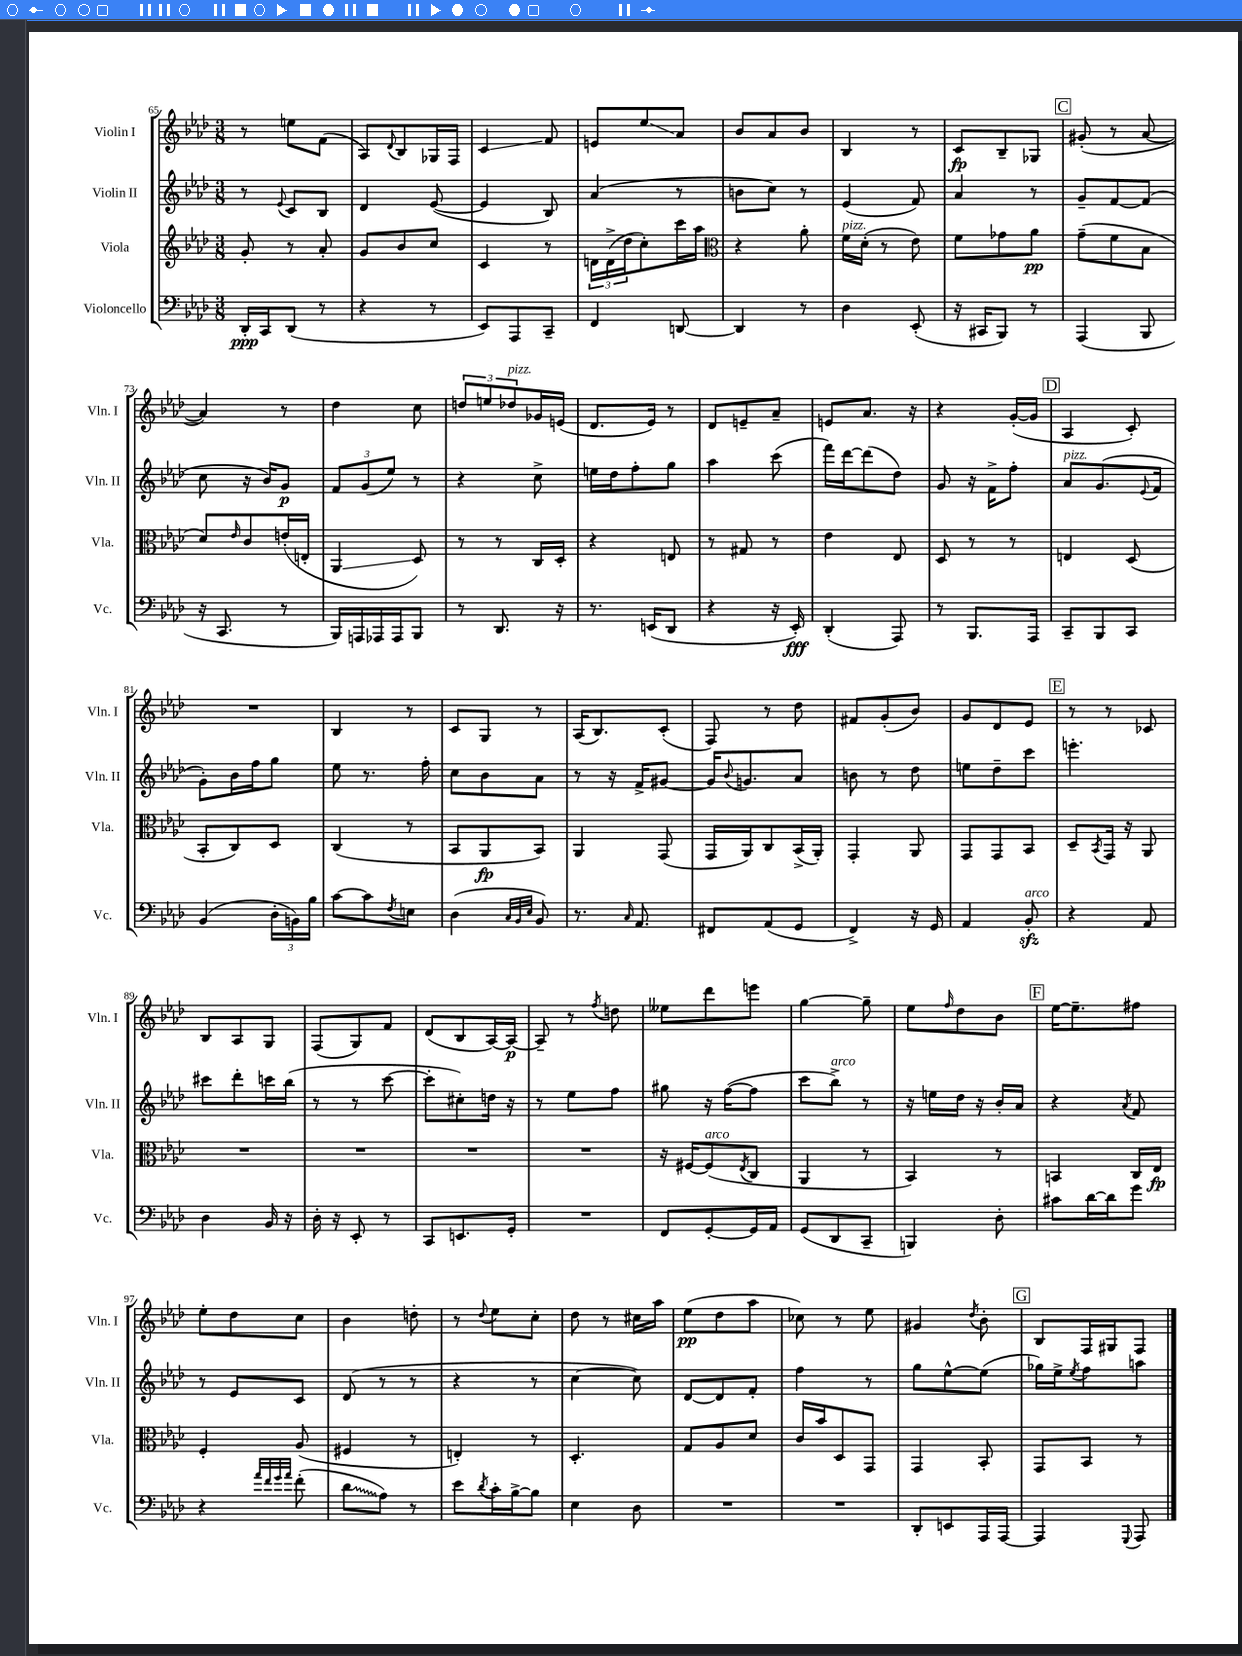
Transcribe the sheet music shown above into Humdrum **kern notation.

**kern	**kern	**kern	**kern
*staff4	*staff3	*staff2	*staff1
*clefF4	*clefG2	*clefG2	*clefG2
*k[b-e-a-d-]	*k[b-e-a-d-]	*k[b-e-a-d-]	*k[b-e-a-d-]
*M3/8	*M3/8	*M3/8	*M3/8
16DD-'	8g'	8r	8r
16CC	.	.	.
.	.	8qqe-	.
(8DD-	8r	8c	8ee
8r	8a-'	8B-	(8f
=	=	=	=
4r	8g	4d-	8A-)
.	.	.	8qqd-
.	8b-	.	8B-
8r	8cc	([8e-	16G-
.	.	.	16F
=	=	=	=
8EE-)	4c	4e-]	4c
8AAA-	.	.	.
8CC~	8r	8B-)	8f
=	=	=	=
4FF	24d	(4a-	8e
.	(24d^	.	.
.	24dd-	.	.
.	8cc')	.	8ee-
[8DD	16ccc	8r	8a-
.	16aa-	.	.
=	=	=	=
*	*clefC3	*	*
4DD]	4r	8b	8b-
.	.	8cc)	8a-
8r	8a-'	8r	8b-
=	=	=	=
4D-	16f	(4e-	4B-
.	(16d-'	.	.
.	8r	.	.
(8EE-'	8e-)	8f)	8r
=	=	=	=
16r	8f	4a-	8c
16CC#	.	.	.
8BBB-)	8g-	.	8B-~
8r	8a-	8r	8G-
=	=	=	=
(4AAA-	(8g~	8g~	(8g#'
.	8f	[8f	8r
8BBB-	8B-	(8f]	[8a-
=	=	=	=
16r	8d-)	8cc	4a-])
8.CC	.	.	.
.	16qqe-	.	.
.	8c	16r	.
.	.	16b-)	.
8r	(16e'	8g	8r
.	16E'	.	.
=	=	=	=
16BBB-)	4AA-	12f	4dd-
16AAA	.	.	.
.	.	(12g	.
16AAA-	.	.	.
.	.	12ee-)	.
16AAA-	.	.	.
8BBB-	8D-)	8r	8cc
=	=	=	=
8r	8r	4r	12dd
.	.	.	12ee
8.DD-	8r	.	.
.	.	.	12dd-
.	16C	8cc^	16g-
16r	16D-'	.	(16e
=	=	=	=
8.r	4r	16ee	8.d-
.	.	16dd-	.
.	.	8ff'	.
(16EE	.	.	16e-)
8DD-	8E	8gg	8r
=	=	=	=
4r	8r	4aa-	8d-
.	8G#	.	8e~
16r	8r	(8ccc	8a-~
16EE-')	.	.	.
=	=	=	=
(4DD-'	4e-	16fff)	8e
.	.	[16ddd-	.
.	.	(8ddd-]	8.a-
8AAA-)	8E-	8dd-)	.
.	.	.	16r
=	=	=	=
8r	8D-	8g	4r
8.BBB-	8r	16r	.
.	.	16f^	.
.	8r	8ff'	([16g'
16AAA-	.	.	16g]
=	=	=	=
8CC~	4E	8a-	4A-
8BBB-	.	(8.g	.
8CC	(8D-	.	8c')
.	.	8qqe-	.
.	.	16f	.
=	=	=	=
(4BB-	8BB-'	8g')	4.r
.	8C)	16b-	.
.	.	16ff	.
24D-'	8D-	8gg	.
24BB)	.	.	.
24B-	.	.	.
=	=	=	=
[8c	(4C	8ee-	4B-
8c]	.	8.r	.
8qF	.	.	.
8E	8r	.	8r
.	.	16ff'	.
=	=	=	=
(4D-	8BB-	8cc	8c
.	8AA-	8b-	8G
32qqC	.	.	.
32qqBB-	.	.	.
32qqE-	.	.	.
8BB-)	8BB-)	8a-	8r
=	=	=	=
8.r	4AA-	8r	(16A-
.	.	.	8.B-)
.	.	16r	.
16qqC	.	.	.
8.AA-	.	16f^	.
.	(8GG	[8g#	(8c'
=	=	=	=
8FF#	16GG	16g#]	8F)
.	.	8qqb-	.
.	16AA-)	8.g	.
(8AA-	8C	.	8r
8GG	(16BB-^	8a-	8dd-
.	16AA-')	.	.
=	=	=	=
4FF^)	4GG'	8b	8f#
.	.	8r	(8g'
16r	8AA-	8dd-	8b-)
16GG	.	.	.
=	=	=	=
4AA-	8GG	8ee	8g
.	8GG	8dd-~	8d-
8BB-'	8BB-	8ccc	8e-
=	=	=	=
4r	8D-~	4.eee'	8r
.	8qBB-	.	.
.	16GG	.	8r
.	16r	.	.
8AA-	8AA-	.	8c-
=	=	=	=
4D-	4.r	8ccc#	8B-
.	.	8ddd-'	8A-
16BB-	.	16ccc	8G
16r	.	(16bb-	.
=	=	=	=
16D-'	4.r	8r	(8F
16r	.	.	.
8EE-'	.	8r	8G)
8r	.	[8ccc	8f
=	=	=	=
8CC	4.r	8ccc']	(8d-
8.EE	.	8cc#')	8B-
.	.	16dd	[16A-)
16GG'	.	16r	16A-_
=	=	=	=
4.r	4.r	8r	8A-~]
.	.	8ee-	8r
.	.	.	8qff
.	.	8ff	8dd
=	=	=	=
8FF	16r	8gg#	8ee--
.	[16F#	.	.
[8GG'	(8F#]	16r	8ddd-
.	.	([16ff	.
.	8qE-	.	.
16GG]	8C	8ff]	8eee
16AA-	.	.	.
=	=	=	=
(8GG	4AA-	8ccc	[4gg
8DD-	.	8bb-^)	.
8CC~	8r	8r	8gg~]
=	=	=	=
4BBB)	4BB-)	16r	8ee-
.	.	16ee	.
.	.	.	16qqff
.	.	16dd-	8dd-
.	.	16r	.
8D-'	8r	16b-'	8b-
.	.	16a-	.
=	=	=	=
8c#	4BB	4r	[16ee-
.	.	.	8.ee-~]
[16d-	.	.	.
16d-]	.	.	.
.	.	8qa-	.
8g	16C	8f	8ff#
.	16E-	.	.
=	=	=	=
4r	4F'	8r	8ee-'
.	.	8e-	8dd-
32qqa-	.	.	.
32qqf	.	.	.
32qqg	.	.	.
32qqa-	.	.	.
(8f'	(8A-	8c	8cc
=	=	=	=
8d-	4F#	(8d-	4b-
8A-)	.	8r	.
8r	8r	8r	8dd'
=	=	=	=
8e-	4E')	4r	8r
8qd-	.	.	8qqdd-
16c'	.	.	8ee-
[16B-^	.	.	.
8B-]	8r	8r	8cc'
=	=	=	=
4E-	4.D-'	[4cc	8dd-
.	.	.	8r
8D-	.	8cc])	16cc#
.	.	.	16aa-
=	=	=	=
4.r	8G	[8d-	(8ee-
.	8A-	8d-]	8dd-
.	8d-	8f'	8aa-
=	=	=	=
4.r	16c	4ff	8cc-)
.	16b-	.	.
.	8D-	.	8r
.	8GG	8r	8ee-
=	=	=	=
8DD-'	4GG	8gg	4g#
8EE	.	[8ee-^^	.
.	.	.	8qdd-
16AAA-	8BB-'	(8ee-]	8b-'
[16AAA-	.	.	.
=	=	=	=
4AAA-]	8GG	16gg-)	8B-
.	.	16ee-^	.
.	.	8qee-	.
.	8BB-	8ff	16F
.	.	.	16G#
8qqGGG	.	.	.
8AAA-	8r	8aa	8F
==	==	==	==
*-	*-	*-	*-
